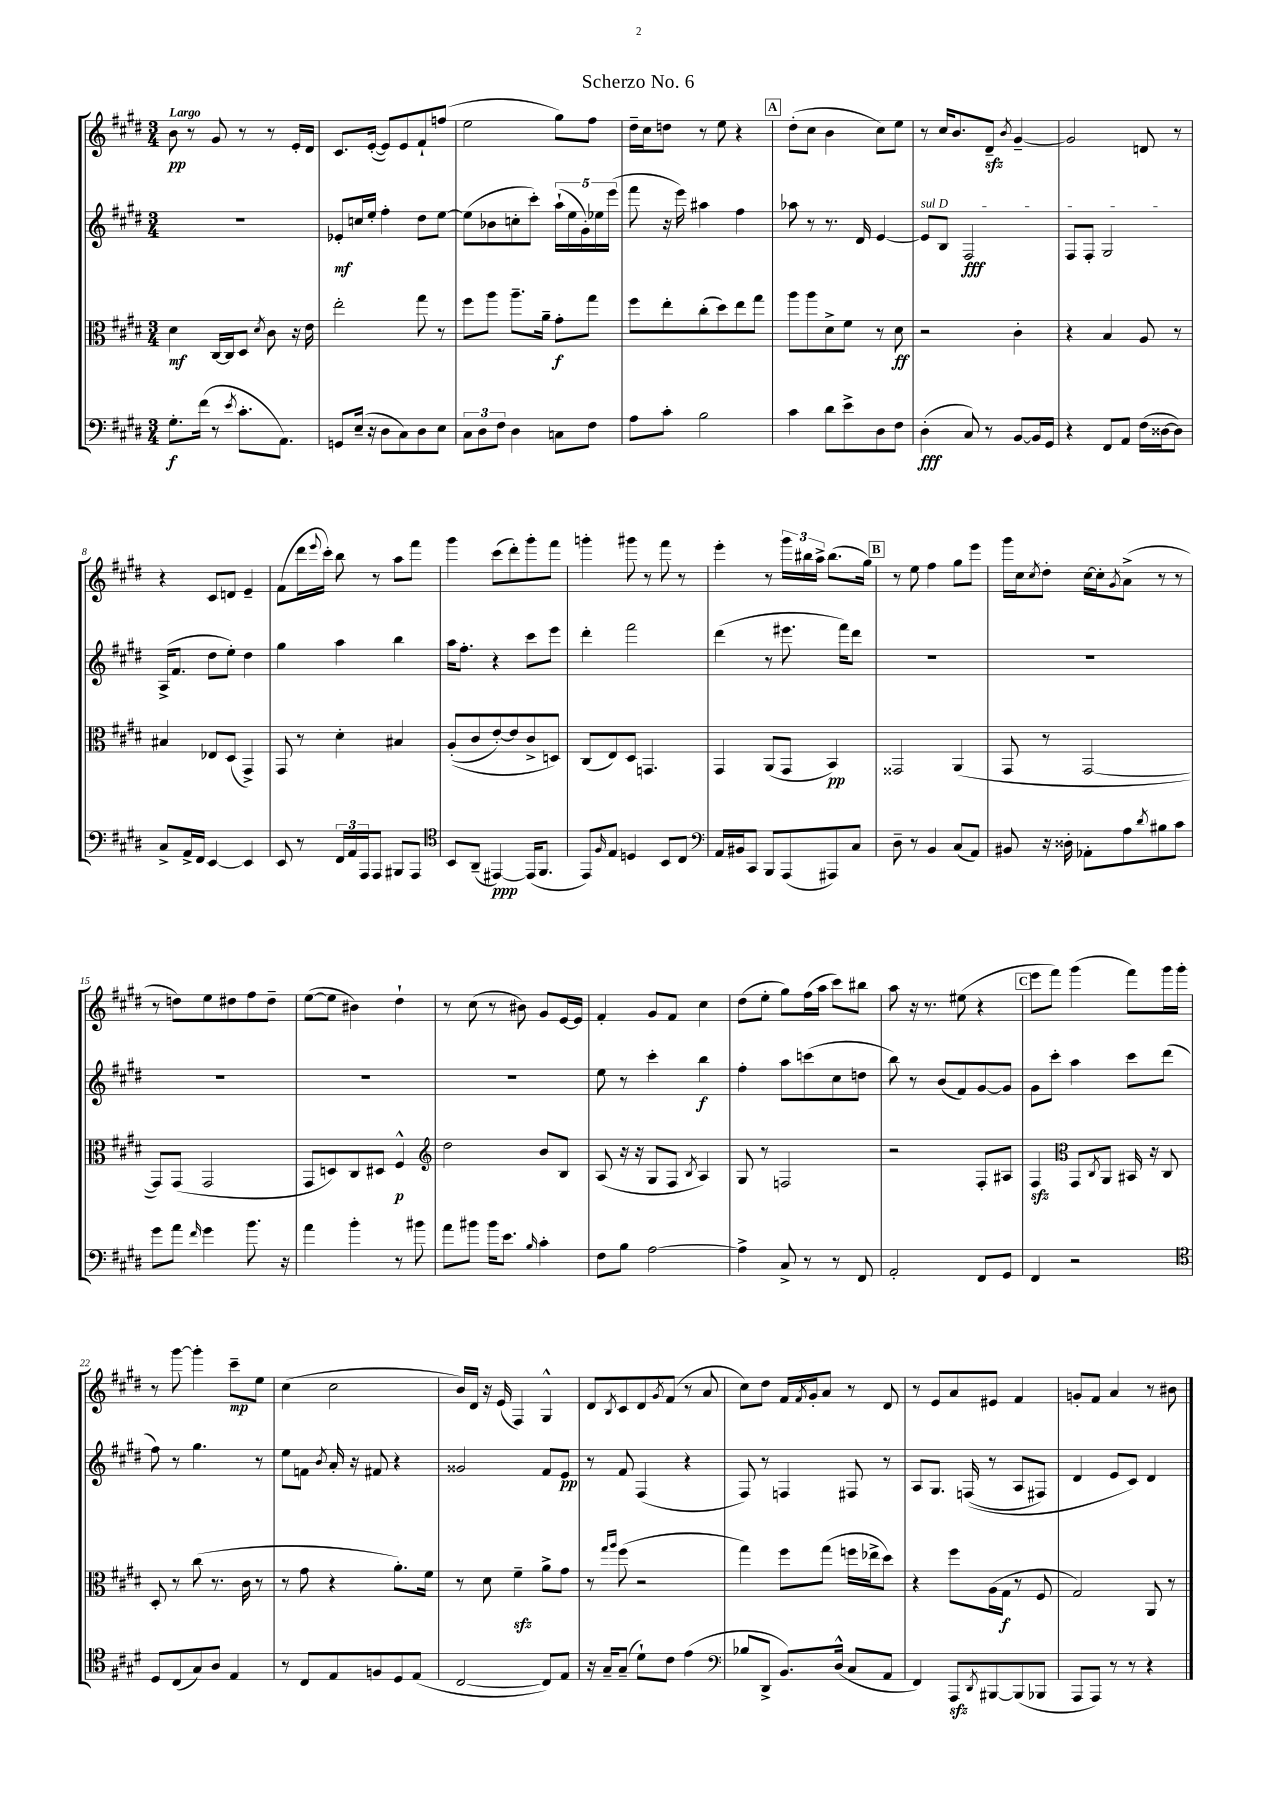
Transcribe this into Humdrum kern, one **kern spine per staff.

**kern	**kern	**kern	**kern
*staff4	*staff3	*staff2	*staff1
*clefF4	*clefC3	*clefG2	*clefG2
*k[f#c#g#d#]	*k[f#c#g#d#]	*k[f#c#g#d#]	*k[f#c#g#d#]
*M3/4	*M3/4	*M3/4	*M3/4
8.G#'\L	4d#\	2.r	8b\
.	.	.	8r
(16f#\Jk	.	.	.
8r	[16C#/LL	.	8g#/
.	16C#/]J	.	.
8qe/	.	.	.
8.c#'\L	8D#/J	.	8r
.	8qd#/	.	.
.	8c#\	.	8r
8.AA\J)	.	.	.
.	16r	.	16e'/LL
.	16e\	.	16d#/JJ
=	=	=	=
8GG/L	2ee'\	8e-'/L	8.c#/L
(16E~/Jk	.	16cc/L	.
16r	.	16ee'/JJ	([16e'/Jk
8D#\L	.	4ff#'\	8e/]L)
8C#\)	.	.	8e/
8D#\	8gg#\	8dd#\L	8f#`/
8E\J	8r	[8ee\J	(8ff/J
=	=	=	=
12C#\L	8ff#\L	(8ee\]L	2ee\
12D#\	.	.	.
.	8aa\J	8b-\	.
12F#\J	.	.	.
4D#\	8.aa~\L	8cc'\	.
.	.	8ccc#'\J)	.
.	16a~\Jk	.	.
8C\L	8g#'\L	(20aa`\LL	8gg#\L)
.	.	20ee\	.
.	.	20g#'\)	.
8F#\J	8gg#\J	.	8ff#\J
.	.	20ee-\	.
.	.	(20eee\JJ	.
=	=	=	=
8A\L	8ff#\L	8fff#\	16dd#~\LL
.	.	.	16cc#\J
8c#'\J	8ee'\	16r	8dd\J
.	.	16eee\)	.
2B\	(8cc#'\	4aa#\	8r
.	8dd#\)	.	8ee\
.	8ee\	4ff#\	4r
.	8gg#\J	.	.
=	=	=	=
4c#\	8aa\L	8aa-\	(8dd#'\L
.	8aa\	8r	8cc#\J
8d#\L	8d#^\	8.r	4b\
8e^\	8f#\J	.	.
.	.	16d#/	.
8D#\	8r	[4e/	8cc#\L)
8F#\J	8d#\	.	8ee\J
=	=	=	=
(4D#'\	2r	8e/]L	8r
.	.	8B/J	16cc#/LK
.	.	.	8.b/
8C#/)	.	2F#/	.
8r	.	.	8d#~/J
.	.	.	8qb/
[8BB/L	4c#'\	.	[4g#~/
16BB/]L	.	.	.
16GG#/JJ	.	.	.
=	=	=	=
4r	4r	8F#/L	2g#/]
.	.	8F#'/J	.
8FF#/L	4B/	2G#/	.
8AA/J	.	.	.
(16F#\LL	8A/	.	8d/
[16D##\J	.	.	.
8D##\]J)	8r	.	8r
=	=	=	=
8C#^/L	4B#/	(16A^/LK	4r
.	.	8.f#/J	.
16AA^/L	.	.	.
16FF#/JJ	.	.	.
[4EE/	8E-/L	8dd#\L	8c#/L
.	(8D#/J	8ee'\J)	8d/J
4EE/]	4GG#^/)	4dd#\	4e~/
=	=	=	=
8EE/	8GG#/	4gg#\	(8f#\L
8r	8r	.	16ddd#\L
.	.	.	8qqeee/
.	.	.	16ccc#'\JJ)
24FF#/LL	4d#'\	4aa\	8bb\
24AA/	.	.	.
24AAA/J	.	.	.
8AAA/J	.	.	8r
8BBB#/L	4B#/	4bb\	8aa\L
8AAA/J	.	.	8fff#\J
=	=	=	=
*clefC4	*	*	*
8BB/L	&((8A'/L	16aa\LK	4ggg#\
.	.	8.ff#'\J	.
(8AA~/J	8c#/	.	.
[4EE#/)	[8e'/)	4r	(8ccc#\L
.	8e/]	.	8ddd#'\)
(16EE#/]LK	8c#^/	8ccc#\L	8ggg#'\
8.FF#/J	.	.	.
.	8D/J&)	8eee\J	8fff#\J
=	=	=	=
8EE/L)	(8C#/L	4ddd#'\	4ggg'\
16qqF#/	.	.	.
8E/J	8E/)	.	.
4D/	8D#/J	2fff#\	8ggg#\
.	4.GG/	.	8r
8BB/L	.	.	8fff#\
8C#/J	.	.	8r
=	=	=	=
*clefF4	*	*	*
16AA/LL	4GG#/	(4ddd#\	4eee'\
16BB#/J	.	.	.
8CC#/J	.	.	.
8BBB/L	(8AA/L	8r	8r
(8AAA/	8GG#/J	8.eee#\	24ggg#\LL
.	.	.	24bb#\
.	.	.	24aa^\JJ
8AAA#/)	4BB/)	.	(8.bb#\L
.	.	16fff#\LK)	.
8C#/J	.	8ddd#\J	.
.	.	.	16gg#\Jk)
=	=	=	=
8D#~\	2GG##/	2.r	8r
8r	.	.	8ee\
4BB/	.	.	4ff#\
(8C#/L	(4AA/	.	8gg#\L
8AA/J)	.	.	8eee\J
=	=	=	=
8BB#/	8GG#/	2.r	16ggg#\LL
.	.	.	16cc#\J
.	.	.	8qcc#/
16r	8r	.	8dd#'\J
16D##'\	.	.	.
8AA-'\L	[2GG#/	.	[16cc#\LL
.	.	.	16cc#'\]J
.	.	.	8qg#/
8A\	.	.	(8a^\J
8qd#/	.	.	.
8B#\	.	.	8r
8c#\J	.	.	8r
=	=	=	=
8g#\L	8GG#/]L)	2.r	8r
8a\J	(8GG#/J	.	8dd\L)
16qqf#/	.	.	.
4g#\	2GG#/	.	8ee\
.	.	.	8dd#\
8.b\	.	.	8ff#\
.	.	.	8dd#~\J
16r	.	.	.
=	=	=	=
4a\	8GG#/L	2.r	([8ee\L
.	8D/)	.	8ee\]J
4b'\	8C#/	.	4b#\)
.	8D#/J	.	.
8r	4F#^^/	.	4dd#`\
8b#\	.	.	.
=	=	=	=
*	*clefG2	*	*
8a\L	2dd#\	2.r	8r
8b#\J	.	.	(8cc#\
16b#\LK	.	.	8r
8.e\J	.	.	.
.	.	.	8b#\)
16qqB/	.	.	.
4c#'\	8b/L	.	8g#/L
.	8B/J	.	[16e/L
.	.	.	16e/]JJ
=	=	=	=
8F#\L	(8A/	8ee\	4f#'/
8B\J	16r	8r	.
.	16r	.	.
[2A\	8G#/L	4ccc#'\	8g#/L
.	8F#/J	.	8f#/J
.	8qB/	.	.
.	4A/)	4bb\	4cc#\
=	=	=	=
4A^\]	8G#/	4ff#'\	(8dd#\L
.	8r	.	8ee'\J
8C#^/	2F/	8aa\L	8gg#\L)
8r	.	(8ccc\	(16ff#\L
.	.	.	16aa\JJ
8r	.	8cc#\	8ccc#\L)
8FF#/	.	8dd\J	8bb#\J
=	=	=	=
2AA'/	2r	8bb\)	8aa\
.	.	8r	16r
.	.	.	8.r
.	.	(8b/L	.
.	.	8f#/)	(8ee#\
8FF#/L	8F#'/L	[8g#/	4r
8GG#/J	8A#/J	8g#/]J	.
=	=	=	=
4FF#/	4F#/	8g#\L	8eee\L
.	.	8ccc#'\J	8fff#\J)
*	*clefC3	*	*
2r	8GG#/L	4aa\	(4ggg#\
.	8qC#/	.	.
.	8AA/J	.	.
.	16BB#/	8ccc#\L	8fff#\L)
.	16r	.	.
.	8C#/	(8ddd#\J	16ggg#\L
.	.	.	16ggg#'\JJ
=	=	=	=
*clefC4	*	*	*
8D#/L	8D#'/	8ff#\)	8r
(8C#/	8r	8r	[8ggg#\
8G#/)	(8cc#\	4.gg#\	4ggg#'\]
8A/J	8.r	.	.
4E/	.	.	8ccc#~\L
.	16c#\	.	.
.	8r	8r	8ee\J
=	=	=	=
8r	8r	8ee\L	(4cc#\
8C#/L	8g#\	8f\J	.
.	.	8qb/	.
8E/	4r	16a'/	2cc#\
.	.	16r	.
8F/	.	8f#/	.
8D#/	8.a'\L)	4r	.
(8E/J	.	.	.
.	16f#\Jk	.	.
=	=	=	=
[2C#/	8r	2g##/	16b/LL)
.	.	.	16d#/JJ
.	8d#\	.	16r
.	.	.	(16e/
.	4f#~\	.	4F#/)
8C#/]L)	8a^\L	8f#/L	4G#^^/
8E/J	8g#\J	8e/J	.
=	=	=	=
16r	8r	8r	8d#/L
16G#~/LK	.	.	.
.	16qqgg#/LL	.	.
.	16qqaa/JJ	.	8qB/
(8G#~/J	(8ff#\	8f#/	8c#/
8d#`\L)	2r	(4F#/	8d#/
.	.	.	8qg#/
8c#\J	.	.	(8f#/J
(4e\	.	4r	8r
.	.	.	8a/
=	=	=	=
*clefF4	*	*	*
8B-/L	4gg#\)	8F#/)	8cc#\L)
8DD#^/J	.	8r	8dd#\J
8.BB/L)	8ff#\L	4F/	16f#/LL
.	.	.	8qf#/
.	.	.	16g#'/J
.	(8gg#\J	.	8a/J
(16D#^^/Jk	.	.	.
8C#/L	16ff\LL	8F#/	8r
.	16ee-^\J	.	.
8AA/J	8dd#\J)	8r	8d#/
=	=	=	=
4FF#/)	4r	8A/L	8r
.	.	8.G#/J	8e/L
8AAA/L	8ff#\L	.	8a/
.	.	&((16F/	.
8qDD#/	.	.	.
[8BBB#/	(16A\L	8r	8e#/J
.	16G#\JJ	.	.
(8BBB#/]	8r	8A/L	4f#/
8BBB-/J	8F#/	8F#/J)	.
=	=	=	=
8AAA/L	2G#/)	4d#/	8g'/L
8AAA/J)	.	.	8f#/J
8r	.	8e/L	4a/
8r	.	8c#/J&)	.
4r	8AA/	4d#/	8r
.	8r	.	8b#\
==	==	==	==
*-	*-	*-	*-
